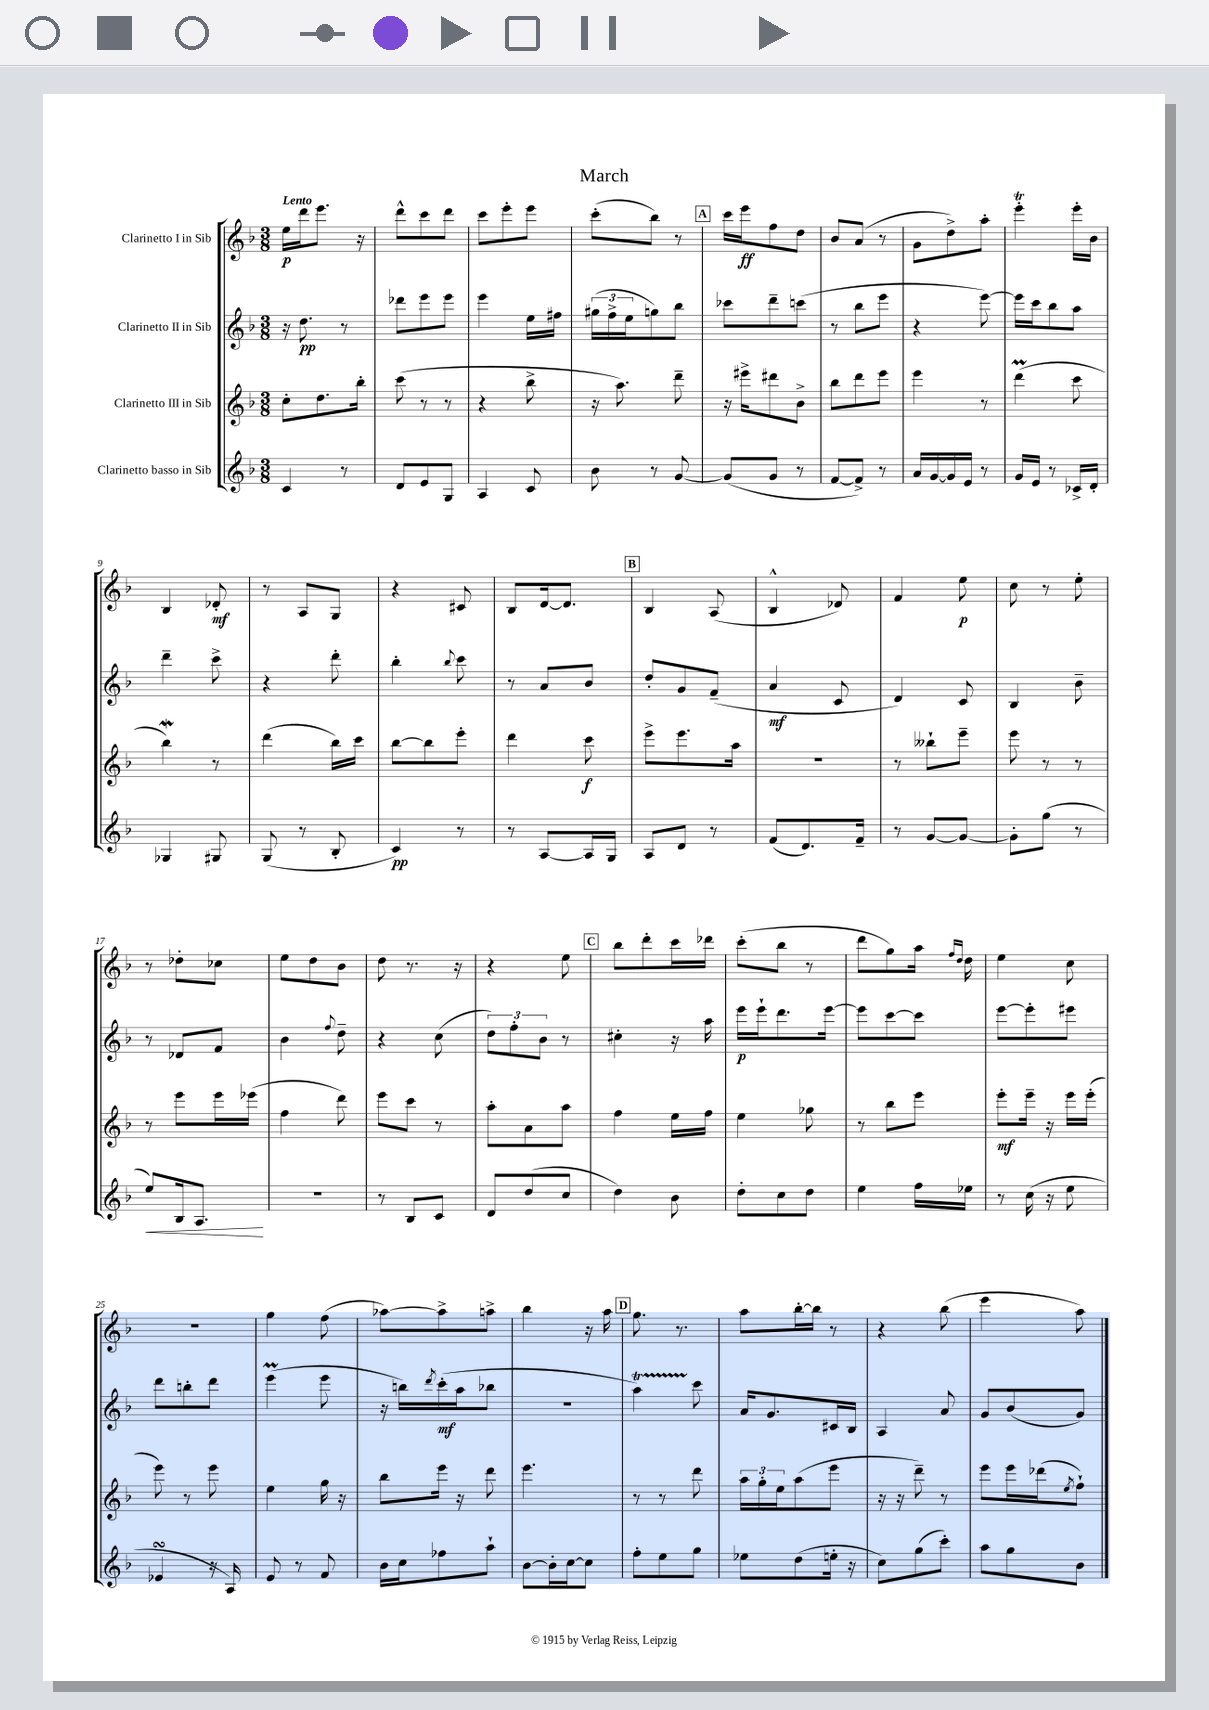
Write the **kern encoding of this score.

**kern	**dynam	**kern	**dynam	**kern	**dynam	**kern	**dynam
*part4	*part4	*part3	*part3	*part2	*part2	*part1	*part1
*staff4	*staff4	*staff3	*staff3	*staff2	*staff2	*staff1	*staff1
*I"Clarinetto basso in Sib	*	*I"Clarinetto III in Sib	*	*I"Clarinetto II in Sib	*	*I"Clarinetto I in Sib	*
*clefG2	*	*clefG2	*	*clefG2	*	*clefG2	*
*k[b-]	*	*k[b-]	*	*k[b-]	*	*k[b-]	*
*M3/8	*	*M3/8	*	*M3/8	*	*M3/8	*
=1	=1	=1	=1	=1	=1	=1	=1
!	!	!	!	!	!	!LO:TX:a:B:t=Lento	!
4c/	.	8cc'\L	.	16r	.	16ee\LL	p
.	.	.	.	8.dd\	pp	16ddd\J	.
.	.	8.dd\	.	.	.	8.eee\J	.
8r	.	.	.	8r	.	.	.
.	.	16bb-'\Jk	.	.	.	16r	.
=2	=2	=2	=2	=2	=2	=2	=2
8d/L	.	(8ccc\	.	8ddd-X\L	.	8ddd^^\L	.
8e/	.	8r	.	8eee\	.	8ccc\	.
8G/J	.	8r	.	8eee\J	.	8ddd\J	.
=3	=3	=3	=3	=3	=3	=3	=3
4A/	.	4r	.	4eee\	.	8ccc\L	.
.	.	.	.	.	.	8eee'\	.
8c/	.	8bb-^\	.	16ee\LL	.	8eee\J	.
.	.	.	.	16ff#X\JJ	.	.	.
=4	=4	=4	=4	=4	=4	=4	=4
8b-\	.	16r	.	(24gg#X\LL	.	(8ccc'\L	.
.	.	.	.	24ff^\	.	.	.
.	.	8.aa\)	.	.	.	.	.
.	.	.	.	24ee\J	.	.	.
8r	.	.	.	8ggn\)	.	8bb-\J)	.
[8g/	.	8ddd~\	.	8bb-\J	.	8r	.
!!LO:REH:place=s1:t=A
=5	=5	=5	=5	=5	=5	=5	=5
(8g/L]	.	16r	.	8ccc-X\L	.	16ccc\LL	.
.	.	16eee#X^\KL	.	.	.	16eee\J	ff
8g/J	.	8ddd#X\	.	8ddd~\	.	8ff\	.
8r	.	8b-^\J	.	(8cccn\J	.	8dd\J	.
=6	=6	=6	=6	=6	=6	=6	=6
[8f/L	.	8bb-\L	.	8r	.	8b-/L	.
8f^/J])	.	8ddd\	.	8bb-\L	.	(8a/J	.
8r	.	8eee\J	.	8eee\J	.	8r	.
=7	=7	=7	=7	=7	=7	=7	=7
16a/LL	.	4eee\	.	4r	.	8g\L	.
[16g/	.	.	.	.	.	.	.
16g/]	.	.	.	.	.	8dd^\)	.
16e/JJ	.	.	.	.	.	.	.
8r	.	8r	.	[8eee\)	.	8aa'\J	.
=8	=8	=8	=8	=8	=8	=8	=8
16g/LL	.	(4dddM\	.	16eee\LL]	.	4eeet'\	.
16e/JJ	.	.	.	16ccc\J	.	.	.
8r	.	.	.	8bb-\	.	.	.
16c-X^/LL	.	8ccc\	.	8aa\J	.	16eee'\LL	.
16d'/JJ	.	.	.	.	.	16b-\JJ	.
!!LO:LB:g=z
=9	=9	=9	=9	=9	=9	=9	=9
4G-X/	.	4bb-w\)	.	4ddd~\	.	4B-/	.
8G#X/	.	8r	.	8ccc^\	.	8d-X'/	mf
=10	=10	=10	=10	=10	=10	=10	=10
(8G/	.	(4ddd\	.	4r	.	8r	.
8r	.	.	.	.	.	8A/L	.
8B-'/	.	16bb-\LL)	.	8ddd'\	.	8G/J	.
.	.	16ccc\JJ	.	.	.	.	.
=11	=11	=11	=11	=11	=11	=11	=11
4c/)	pp	[8bb-\L	.	4bb-'\	.	4r	.
.	.	8bb-\]	.	.	.	.	.
.	.	.	.	8qqbb-/	.	.	.
8r	.	8eee'\J	.	8ccc\	.	8c#X/	.
=12	=12	=12	=12	=12	=12	=12	=12
8r	.	4ddd\	.	8r	.	8B-/L	.
[8A/L	.	.	.	8a/L	.	[16d/k	.
.	.	.	.	.	.	8.d/J]	.
16A/L]	.	8ccc\	f	8b-/J	.	.	.
16G/JJ	.	.	.	.	.	.	.
!!LO:REH:place=s1:t=B
=13	=13	=13	=13	=13	=13	=13	=13
8A/L	.	8eee^\L	.	8dd'/L	.	4B-/	.
8d/J	.	8.eee\	.	8g/	.	.	.
8r	.	.	.	(8f~/J	.	(8A/	.
.	.	16aa\Jk	.	.	.	.	.
=14	=14	=14	=14	=14	=14	=14	=14
(8f/L	.	4.r	.	4a/	mf	4B-^^/	.
8.d/)	.	.	.	.	.	.	.
.	.	.	.	8c/	.	8d-X/)	.
16f~/Jk	.	.	.	.	.	.	.
=15	=15	=15	=15	=15	=15	=15	=15
8r	.	8r	.	4d/)	.	4f/	.
[8g/L	.	8bb--X`\L	.	.	.	.	.
8g/J_	.	8eee~\J	.	8c/	.	8ee\	p
=16	=16	=16	=16	=16	=16	=16	=16
8g'\L]	.	8eee\	.	4B-/	.	8cc\	.
(8gg\J	.	8r	.	.	.	8r	.
8r	.	8r	.	8b-~\	.	8ee'\	.
!!LO:LB:g=z
=17	=17	=17	=17	=17	=17	=17	=17
!	!LO:HP:b	!	!	!	!	!	!
8ee/L)	<	8r	.	8r	.	8r	.
16B-/k	.	8eee\L	.	8d-X/L	.	8dd-X'\L	.
8.A/J	.	.	.	.	.	.	.
.	.	16eee\L	.	8f/J	.	8cc-X\J	.
.	.	(16eee-X\JJ	.	.	.	.	.
.	[	.	.	.	.	.	.
=18	=18	=18	=18	=18	=18	=18	=18
4.r	.	4ff\	.	4b-\	.	8ee\L	.
.	.	.	.	.	.	8dd\	.
.	.	.	.	8qqff/	.	.	.
.	.	8ddd\)	.	8dd~\	.	8b-\J	.
=19	=19	=19	=19	=19	=19	=19	=19
8r	.	8eee\L	.	4r	.	8dd\	.
8B-/L	.	8ccc\J	.	.	.	8.r	.
8c/J	.	8r	.	(8cc\	.	.	.
.	.	.	.	.	.	16r	.
=20	=20	=20	=20	=20	=20	=20	=20
8d/L	.	8aa'\L	.	12dd\L)	.	4r	.
.	.	.	.	12ff'\	.	.	.
(8dd/	.	8a\	.	.	.	.	.
.	.	.	.	12b-\J	.	.	.
8cc/J	.	8aa\J	.	8r	.	8ee\	.
!!LO:REH:place=s1:t=C
=21	=21	=21	=21	=21	=21	=21	=21
4dd\)	.	4ff\	.	4cc#X'\	.	8bb-\L	.
.	.	.	.	.	.	8ddd'\	.
8b-\	.	16ee\LL	.	16r	.	16ccc\L	.
.	.	16ff\JJ	.	16aa\	.	16ddd-X\JJ	.
=22	=22	=22	=22	=22	=22	=22	=22
8dd'\L	.	4ee\	.	16eee\LL	p	(8ccc'\L	.
.	.	.	.	16eee`\J	.	.	.
8cc\	.	.	.	8.ddd\	.	8bb-\J	.
8dd\J	.	8gg-X\	.	.	.	8r	.
.	.	.	.	[16eee\Jk	.	.	.
=23	=23	=23	=23	=23	=23	=23	=23
4ee\	.	8r	.	8eee\L]	.	8ddd\L	.
.	.	8bb-\L	.	[8ccc\	.	8gg\)	.
16ff\LL	.	8eee\J	.	8ccc\J]	.	16aa\Jk	.
.	.	.	.	.	.	16qqff/LL	.
.	.	.	.	.	.	16qqdd/JJ	.
16ee-X\JJ	.	.	.	.	.	16dd\	.
=24	=24	=24	=24	=24	=24	=24	=24
8r	.	8eee'\L	mf	[8eee\L	.	4ee\	.
(16cc\	.	16eee~\Jk	.	8eee'\]	.	.	.
16r	.	16r	.	.	.	.	.
8ee\	.	16eee\LL	.	8eee#X\J	.	8cc\	.
.	.	(16eee'\JJ	.	.	.	.	.
!!LO:LB:g=z
=25	=25	=25	=25	=25	=25	=25	=25
4e-XsSSs/	.	8eee\)	.	8ddd\L	.	4.r	.
.	.	8r	.	8bbn'\	.	.	.
16r	.	8eee\	.	8ddd\J	.	.	.
16A/)	.	.	.	.	.	.	.
=26	=26	=26	=26	=26	=26	=26	=26
8e/	.	4ee\	.	(4eeem\	.	4gg\	.
8r	.	.	.	.	.	.	.
8f/	.	16gg\	.	8eee\	.	(8ff\	.
.	.	16r	.	.	.	.	.
=27	=27	=27	=27	=27	=27	=27	=27
16b-\LL	.	8bb-\L	.	16r	.	[8aa-X\L)	.
16cc\J	.	.	.	16bbn\LL)	.	.	.
.	.	.	.	8qddd/	.	.	.
8ff-X\	.	16eee\Jk	.	(16ccc'\	mf	8aa-^\]	.
.	.	16r	.	16aa\J	.	.	.
8aa`\J	.	8ddd\	.	8bb-X\J	.	8aan^\J	.
=28	=28	=28	=28	=28	=28	=28	=28
[8b-\L	.	4.eee\	.	4.r	.	4bb-\	.
16b-'\L]	.	.	.	.	.	.	.
[16cc\J	.	.	.	.	.	.	.
8cc\J]	.	.	.	.	.	16r	.
.	.	.	.	.	.	16aa\	.
!!LO:REH:place=s1:t=D
=29	=29	=29	=29	=29	=29	=29	=29
8ff'\L	.	8r	.	4aat\)	.	8.gg\	.
8ee\	.	8r	.	.	.	.	.
.	.	.	.	.	.	8.r	.
8gg\J	.	8ddd\	.	8ccc\	.	.	.
=30	=30	=30	=30	=30	=30	=30	=30
8ee-X\L	.	24aa\LL	.	16a/KL	.	8aa\L	.
.	.	24gg'\	.	.	.	.	.
.	.	.	.	8.g/	.	.	.
.	.	24ee\J	.	.	.	.	.
(8dd\	.	(8aa\	.	.	.	[16bb-'\L	.
.	.	.	.	.	.	16bb-\JJ]	.
16een'\Jk	.	8eee\J	.	16c#X/L	.	8r	.
16r	.	.	.	16B-/JJ	.	.	.
=31	=31	=31	=31	=31	=31	=31	=31
8cc\L)	.	16r	.	4A/	.	4r	.
.	.	16r	.	.	.	.	.
(8gg\	.	8ddd~\)	.	.	.	.	.
8ccc'\J)	.	8r	.	8a/	.	(8bb-\	.
=32	=32	=32	=32	=32	=32	=32	=32
8aa\L	.	8eee\L	.	8g/L	.	4eee\	.
8gg\	.	16eee\L	.	(8b-/	.	.	.
.	.	(16ddd-X\J	.	.	.	.	.
.	.	8qee/	.	.	.	.	.
8b-\J	.	8ff`\J)	.	8g/J)	.	8aa\)	.
==	==	==	==	==	==	==	==
*-	*-	*-	*-	*-	*-	*-	*-
